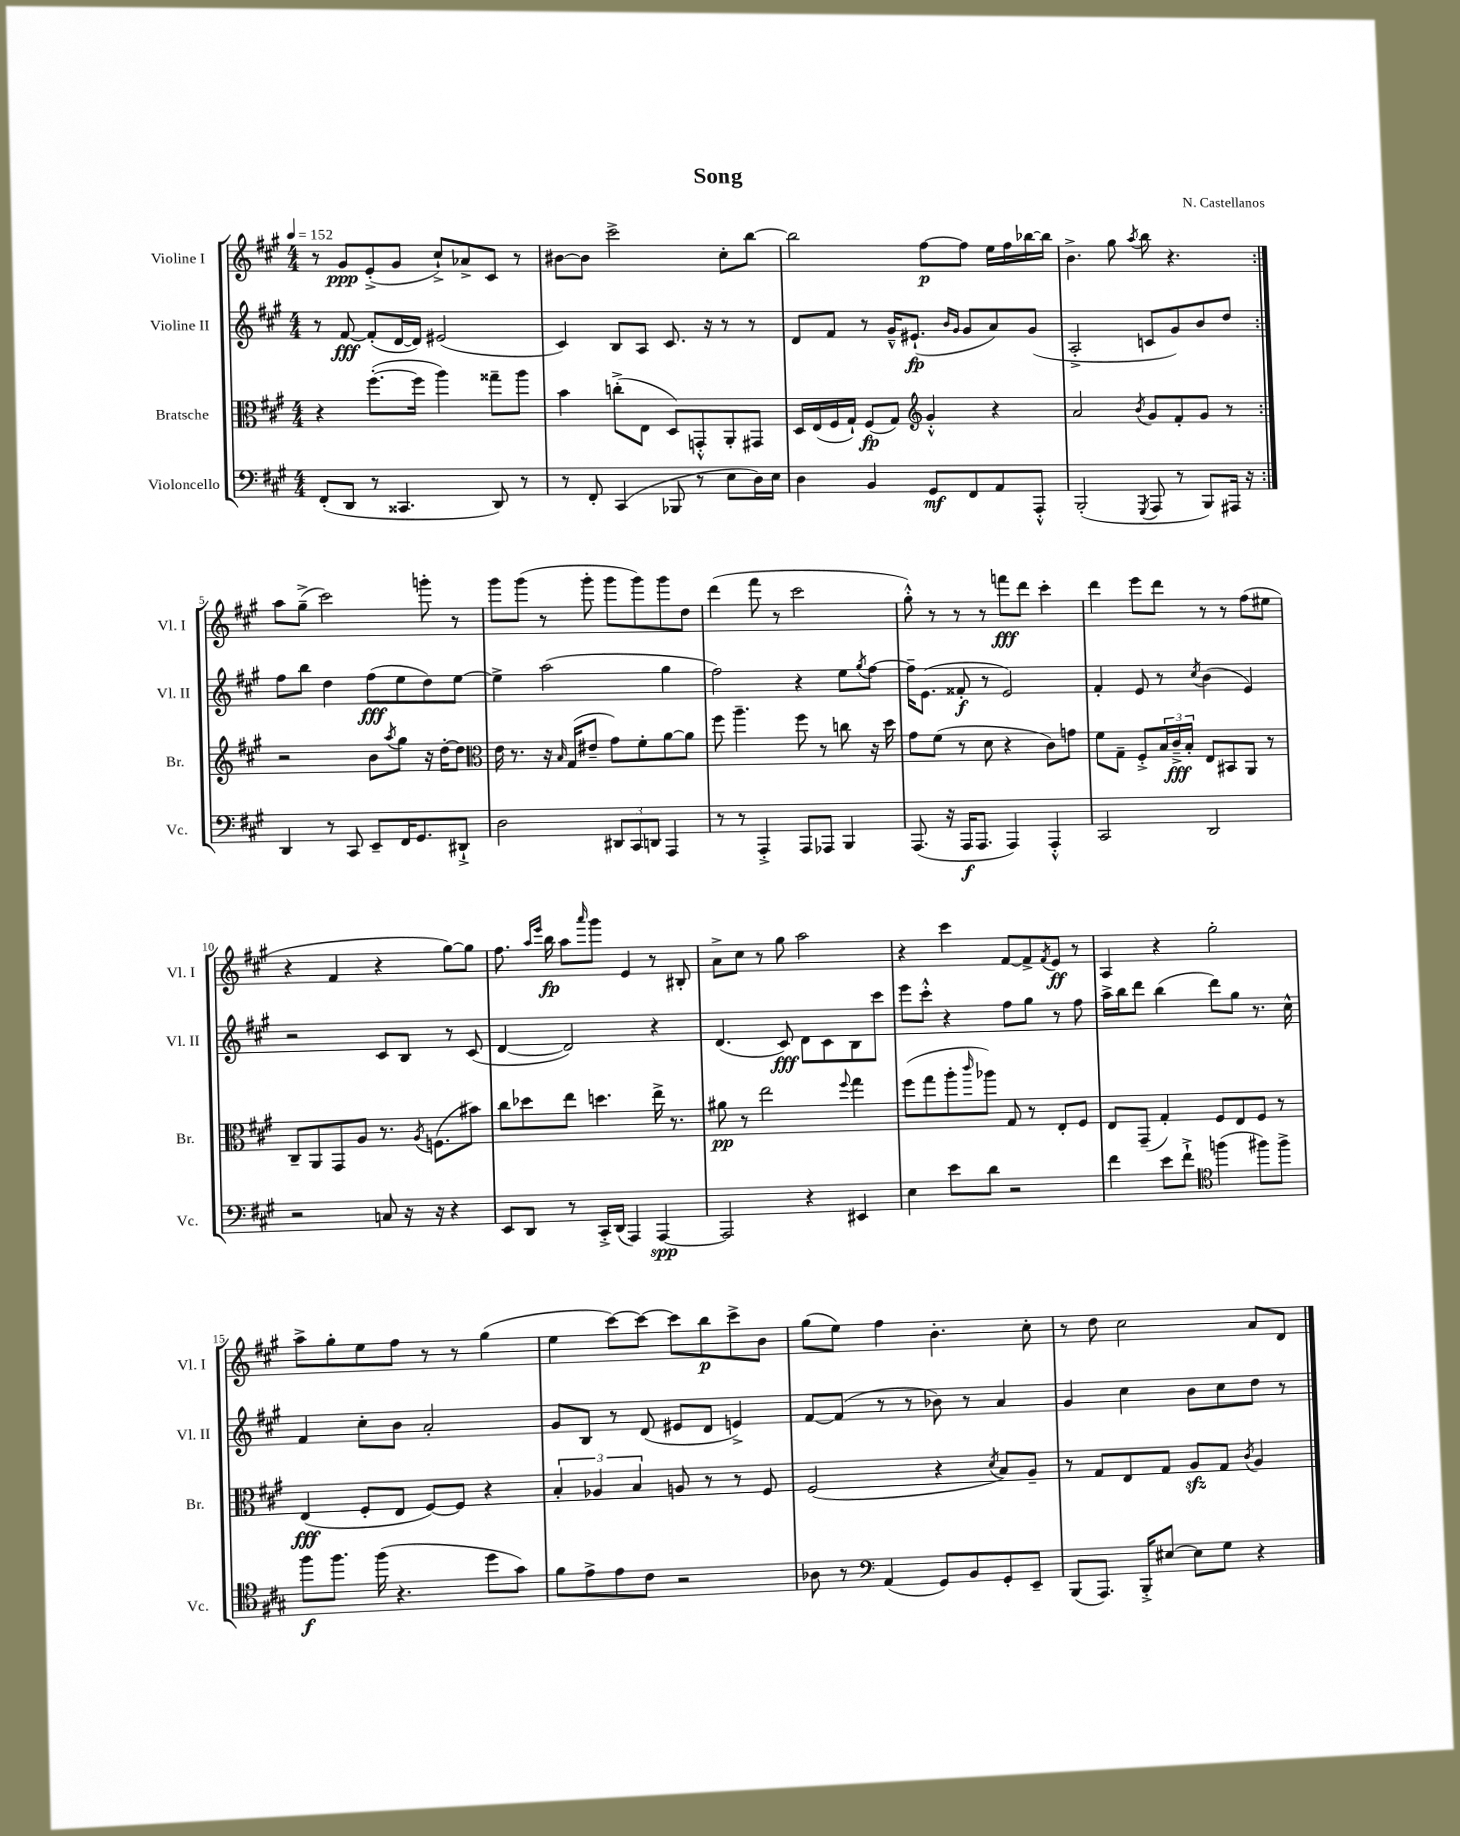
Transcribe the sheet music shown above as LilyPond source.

\header { title = "Song" composer = "N. Castellanos" }
<<
\new StaffGroup <<
\new Staff = "s0" \with { instrumentName = "Violine I" shortInstrumentName = "Vl. I" } {
    \clef treble \key a \major \numericTimeSignature \time 4/4 \tempo 4 = 152
    \repeat volta 2 { r8 gis'8\ppp e'8-.->( gis'8 cis''8-!->) aes'8-> cis'8 r8 |
    bis'8~ bis'8 cis'''2-> cis''8-. b''8~ |
    b''2 fis''8~\p fis''8 e''16 fis''16 bes''16~ bes''16 |
    b'4.-> gis''8 \acciaccatura { a''8 } b''8 r4. | }
    a''8 gis''8--->( cis'''2) g'''8-. r8 |
    gis'''8 gis'''8( r8 gis'''8-. gis'''8 gis'''8) gis'''8 d''8 |
    d'''4( fis'''8 r8 cis'''2 |
    gis''8-.-^) r8 r8 r8 f'''8\fff d'''8 cis'''4-. |
    d'''4 e'''8 d'''8 r8 r8 fis''8( eis''8 |
    r4 fis'4 r4 gis''8~) gis''8 |
    fis''8. \grace { a''16 e'''16 } b''16\fp a''8 \grace { a'''16 } gis'''8 e'4 r8 bis8-. |
    a'8-> cis''8 r8 gis''8 a''2 |
    r4 cis'''4 fis'8~ fis'8-> \acciaccatura { fis'8 } e'8\ff r8 |
    a4 r4 gis''2-. |
    a''8-> gis''8-. e''8 fis''8 r8 r8 gis''4( |
    e''4 cis'''8~) cis'''8~ cis'''8 b''8\p cis'''8-> b'8 |
    gis''8( e''8) fis''4 b'4.-. cis''8-. |
    r8 d''8 cis''2 a'8 d'8 \bar "|." |
}
\new Staff = "s1" \with { instrumentName = "Violine II" shortInstrumentName = "Vl. II" } {
    \clef treble \key a \major \numericTimeSignature \time 4/4
    \repeat volta 2 { r8 fis'8~\fff fis'8-.( d'16~ d'16) eis'2( |
    cis'4) b8 a8 cis'8. r16 r8 r8 |
    d'8 fis'8 r8 gis'16---^ eis'8.-!\fp( \grace { b'16 gis'16 } gis'8 a'8) gis'8( |
    a2-.-> c'8 gis'8) b'8 d''8 | }
    fis''8 b''8 d''4 fis''8\fff( e''8 d''8) e''8~ |
    e''4-> a''2( gis''4 |
    fis''2) r4 e''8 \acciaccatura { gis''8 } fis''8~ |
    fis''16-- e'8.( fisis'8-.\f r8 e'2) |
    fis'4-. e'8 r8 \acciaccatura { cis''8 } b'4( e'4) |
    r2 cis'8 b8 r8 cis'8( |
    d'4~ d'2) r4 |
    d'4.( cis'8\fff) d'8 cis'8 b8 cis'''8 |
    e'''8 cis'''8-.-^ r4 fis''8 gis''8 r8 fis''8 |
    a''16-> b''16 d'''8 b''4( d'''8) gis''8 r8. cis''16-^ |
    fis'4 cis''8-. b'8 a'2-. |
    gis'8 b8 r8 d'8( eis'8 d'8 e'4->) |
    fis'8~ fis'8( r8 r8 bes'8) r8 a'4 |
    gis'4 cis''4 b'8 cis''8 d''8 r8 \bar "|." |
}
\new Staff = "s2" \with { instrumentName = "Bratsche" shortInstrumentName = "Br." } {
    \clef alto \key a \major \numericTimeSignature \time 4/4
    \repeat volta 2 { r4 fis''8.~-.( fis''16 a''4) gisis''8-- a''8 |
    b'4 c''8-.->( e8 d8) g,8-.-^ a,8-. gis,8 |
    d16 e16( fis16 gis16-!) fis8\fp( gis8) \clef treble gis'4-.-^ r4 |
    a'2 \acciaccatura { b'8 } gis'8 fis'8-. gis'8 r8 | }
    r2 b'8 \acciaccatura { a''8 } gis''8 r16 d''16~-. d''8 |
    \clef alto e'16 r8. r16 \grace { b16 } gis16( eis'8-- gis'8) fis'8-. a'8~ a'8 |
    fis''8 a''4.-- fis''8 r8 c''8 r16 d''16 |
    gis'8 fis'8( r8 d'8 r4 cis'8) g'8 |
    fis'8 gis8-- fis8-.-> \tuplet 3/2 { b16 cis'16--->\fff b16-. } e8 bis,8 a,8 r8 |
    cis8-- a,8 gis,8 a8 r8. \acciaccatura { a8 } f8.( bis'8) |
    cis''8 des''8 e''8 d''4. e''16-> r8. |
    ais'8\pp r8 e''2 \appoggiatura { fis''8 } gis''4 |
    fis''8( gis''8 a''8-. \grace { cis'''16 } aes''8) gis8 r8 e8-. fis8 |
    e8 gis,8--( gis4-.) fis8 e8 fis8 r8 |
    e4\fff( fis8-. e8 fis8~) fis8 r4 |
    \tuplet 3/2 { b4-. aes4 b4 } a8 r8 r8 fis8 |
    fis2( r4 \acciaccatura { d'8 } b8) a8-- |
    r8 gis8 e8 gis8 a8\sfz gis8 \acciaccatura { cis'8 } a4 \bar "|." |
}
\new Staff = "s3" \with { instrumentName = "Violoncello" shortInstrumentName = "Vc." } {
    \clef bass \key a \major \numericTimeSignature \time 4/4
    \repeat volta 2 { fis,8-.( d,8 r8 cisis,4. d,8) r8 |
    r8 fis,8-. cis,4( bes,,8 r8 e8 d16) e16 |
    d4 b,4 gis,8\mf fis,8 a,8 a,,8-.-^ |
    b,,2-.( \acciaccatura { gis,,8 } a,,8 r8 b,,8) ais,,16 r16 | }
    d,4 r8 cis,8 e,8-- fis,16 gis,8. dis,8-!-> |
    d2 \tuplet 3/2 { dis,8 cis,8 d,8 } a,,4 |
    r8 r8 a,,4-.-> a,,8 aes,,8 b,,4 |
    a,,8.( r16 a,,16\f a,,8. a,,4) a,,4-.-^ |
    cis,2 d,2 |
    r2 c8 r16 r16 r4 |
    e,8 d,8 r8 cis,16-.-> d,16( a,,4) a,,4~\spp |
    a,,2 r4 eis,4 |
    e4 e'8 d'8 r2 |
    fis'4 e'8 fis'8-!-> \clef tenor f''4( fis''8) fis''8-> |
    fis''8\f fis''8. fis''16( r4. d''8 gis'8) |
    fis'8 e'8-> e'8 cis'8 r2 |
    aes8 r8 \clef bass a,4( gis,8) b,8 gis,8-. e,8-- |
    b,,8( a,,8.) b,,16-.-> eis8~ eis8 gis8 r4 \bar "|." |
}
>>
>>
